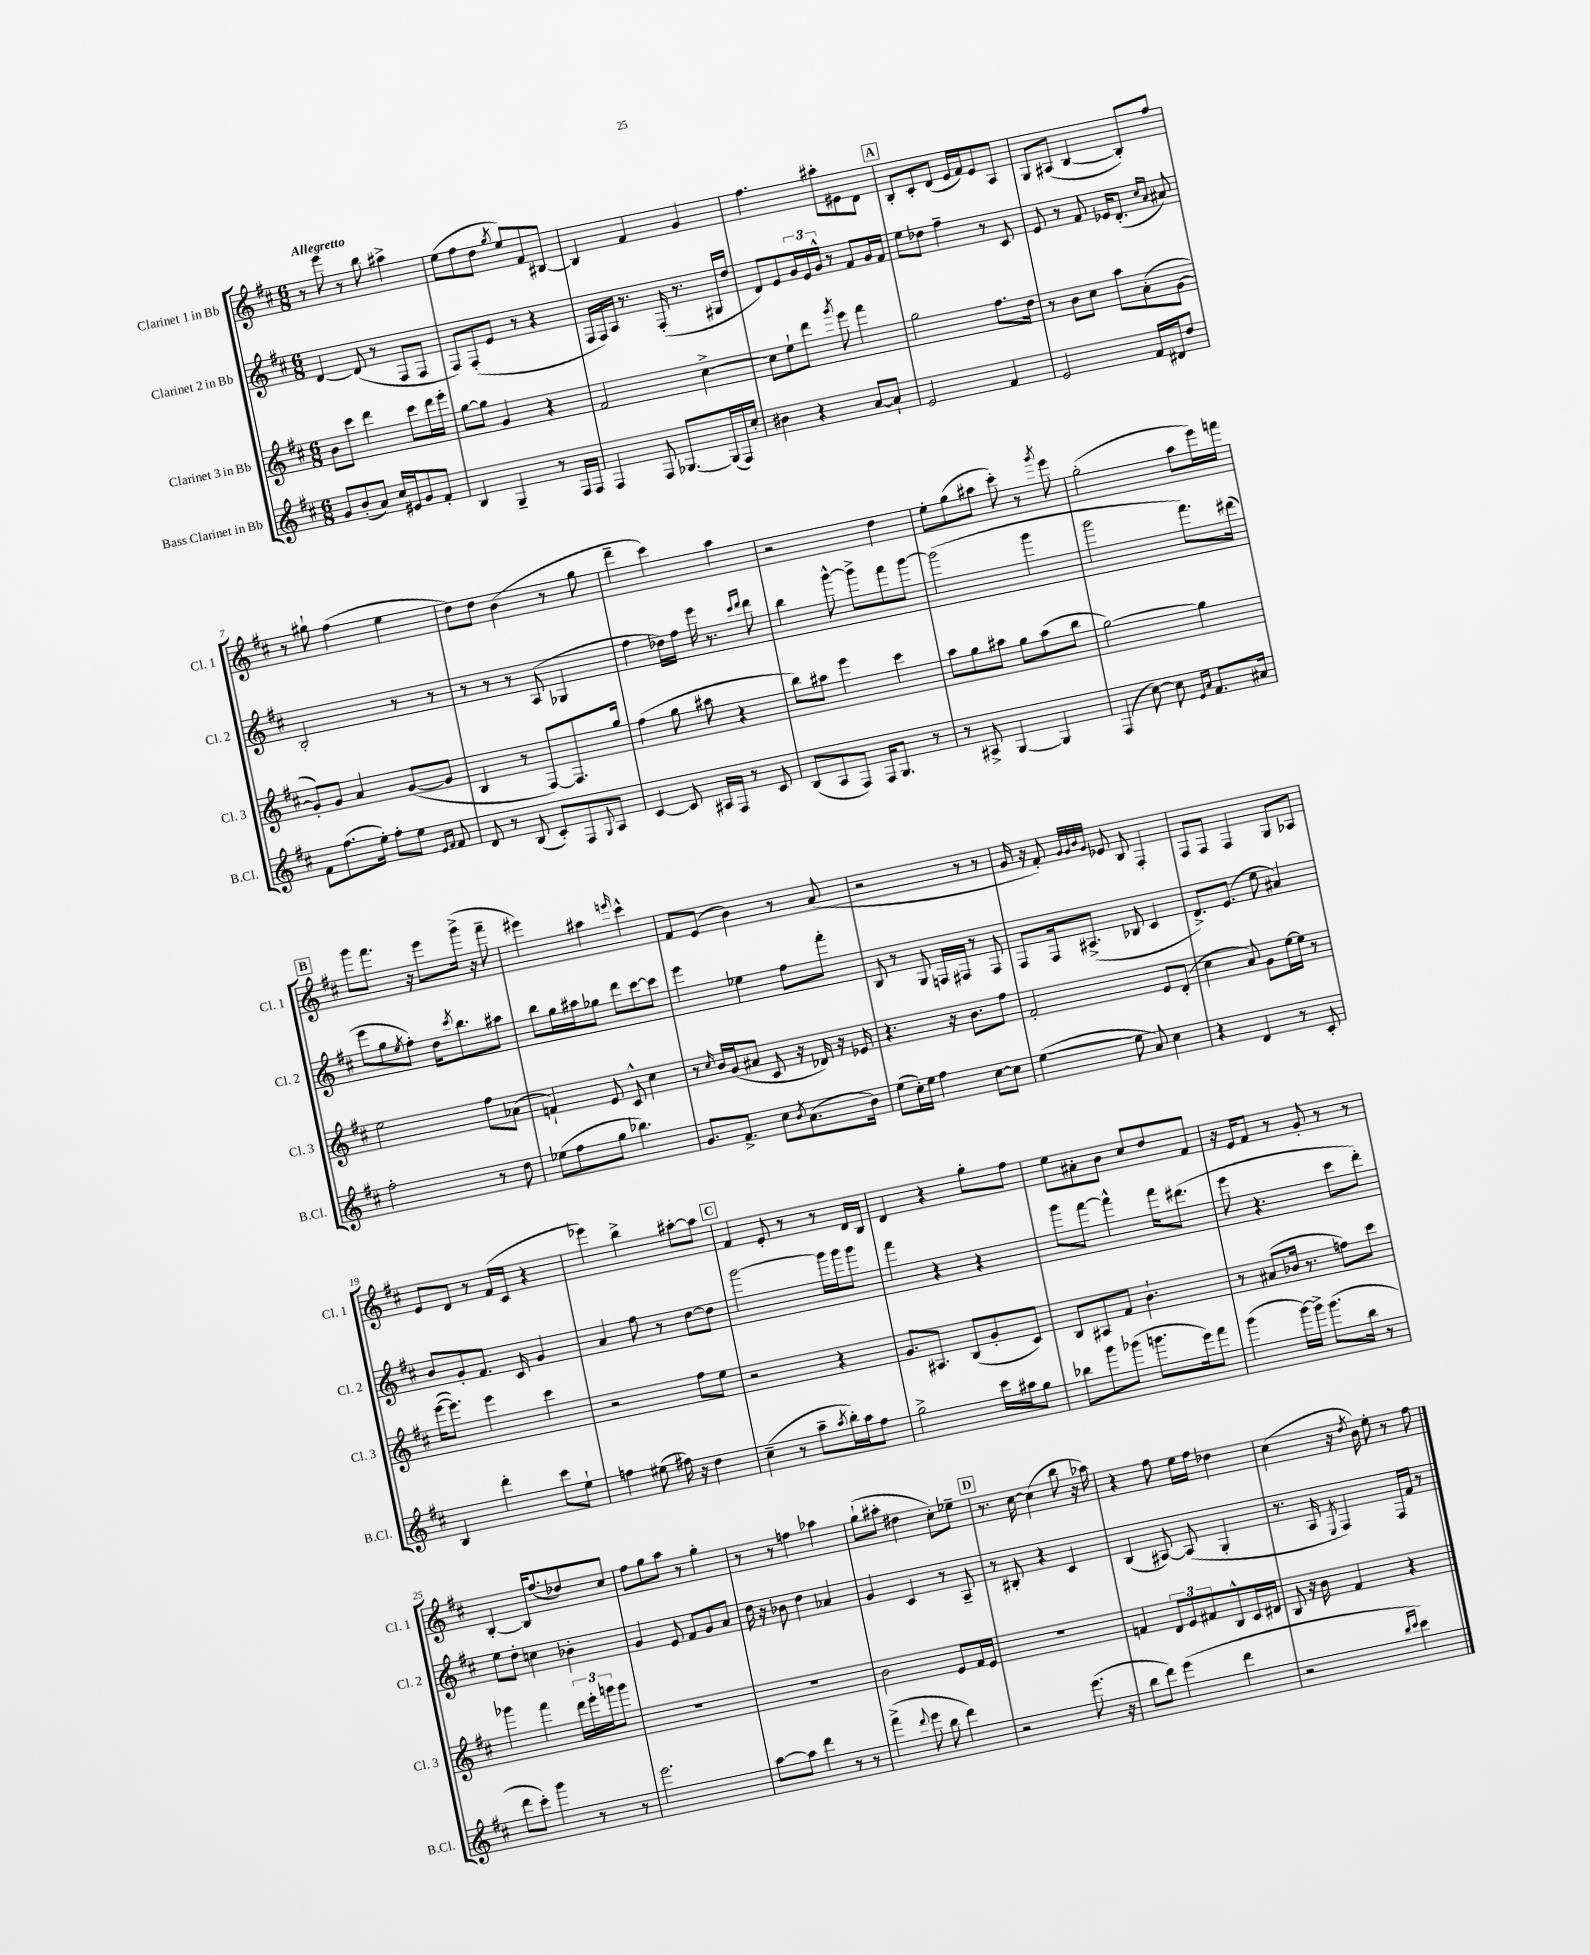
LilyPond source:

<<
\new StaffGroup <<
\new Staff = "s0" \with { instrumentName = "Clarinet 1 in Bb" shortInstrumentName = "Cl. 1" } {
    \clef treble \key d \major \numericTimeSignature \time 6/8 \tempo "Allegretto"
    r8 e'''8 r8 b''8 ais''4-> |
    e''8( fis''8 d''8 \acciaccatura { g''8 } e''8) fis'8 bis8~ |
    bis4 fis'4 g'4 |
    fis''4. ais''8-. eis'8 d'8 |
    \mark \markup { \box "A" } b8-. cis'8-. d'8( e'16 fis'16) e'8 a8 |
    g8 ais8( b4~ b8-.) fis''8 |
    r8 gis''8-! fis''4( e''4 |
    d''8) d''8 b'4( r8 g''8 |
    d'''4-- cis'''4) a''4 |
    r2 d''4 |
    e''8-. g''8( ais''8 cis'''8-.) r8 \acciaccatura { g'''8 } e'''8 |
    g''2-.( a''8 e'''16) f'''16 |
    \mark \markup { \box "B" } g'''8 fis'''8. r16 e'''8 g'''16->( r16 fis'''8-- |
    eis'''4) ais''4 \grace { e'''16 } cis'''4-^ |
    fis'8 e'8( b'4) r8 a'8( |
    r2 r8 r8 |
    g'16 r16 fis'8-.) \grace { g'32 g'32 b'32 g'32 } ees'8 b8 fis4-. |
    fis8 fis8 fis4 g8 aes8 |
    e'8 d'8 r8 fis'16( cis'16 r4 |
    ees'''4) b''4-> ais''8~-. ais''8 |
    \mark \markup { \box "C" } fis'4 e'8-. r8 r8 d'16 b16 |
    d'4 r4 g''8-. fis''8 |
    e''8 ais'8-. b'8 cis''8 d''8 fis'8 |
    r16 e'16 fis'8 r8 g'8-. r8 r8 |
    b4~-. b16 fis''8.( des''8) cis''8 |
    fis''8 g''8 a''8 r8 g''4-. |
    r8 r8 f''4 aes''4 |
    g''8-!( ais''8-. dis''4 cis''8-.) ees''8-- |
    \mark \markup { \box "D" } r8. cis''16~ cis''4( b''8 r16 aes''16) |
    r4 fis''8 e''16 fis''16 des''4 |
    cis''4( r16 \acciaccatura { d''8 } b'16) e''8-. r8 fis''8 \bar "|." |
}
\new Staff = "s1" \with { instrumentName = "Clarinet 2 in Bb" shortInstrumentName = "Cl. 2" } {
    \clef treble \key d \major \numericTimeSignature \time 6/8
    d'4~ d'8( r8 fis8 fis8 |
    fis8) fis8-.( e'8 r8 r4 |
    fis16 fis16) a16 r8. fis16-.( r8. gis16 d''16 |
    d'8) e'8 \tuplet 3/2 { g'16 e'16 g'16-^ } r8 fis'8 g'16 fis'16 |
    \mark \markup { \box "A" } e''8 des''8 fis''4-- r8 cis'8 |
    e'8 r8 fis'8 ees'16 d'8.-.( \grace { cis''16 a'16 } ais'8) |
    b2-. r8 r8 |
    r8 r8 r8 a8( ges4 |
    fis''4 des''16) fis''16 e'''16 r8. \grace { cis'''16 d'''16 } d'''8 |
    b''4 g'''8~-^ g'''8-> fis'''8 g'''8~ |
    g'''2( g'''4 |
    g'''2 fis'''8.) dis'''16( |
    \mark \markup { \box "B" } e'''8 g''8 \acciaccatura { e''8 } fis''8-.) d''16 \acciaccatura { cis'''8 } b''8. ais''8 |
    b''8 g''16 ais''16 ges''8 d'''8 cis'''8~ cis'''8 |
    e'''4 ees''4 fis''8 fis'''8-. |
    b8 r8 g8 f16 fis16 r8 fis8 |
    fis8 fis16 ais8.->( bes8 cis'4 |
    d'8.->) e'8.( e''8 ais'4) |
    b'8 g'8-. fis'8. cis'16 g'4 |
    a'4 fis''8 r8 d''8~ d''8 |
    \mark \markup { \box "C" } g'''2~ g'''16 g'''16 g'''8 |
    fis'''4 r4 r4 |
    g'''8 fis'''8~ fis'''4-^ fis'''16 dis'''8.( |
    e'''8 r4. cis'''8 d'''8-.) |
    e''8 d''8-. c''4 bes'4-. |
    g'4 e'8 fis'8 g'8 a'8 |
    d''16 r16 bes'8 d''4 aes'4 |
    g'4 cis'4 r8 a8-- |
    \mark \markup { \box "D" } r8 bis8-. r4 cis'4 |
    b4( ais8~) ais8( g4-. |
    r8. a16 \acciaccatura { e8 } fis4) fis16 fis'16 r8 \bar "|." |
}
\new Staff = "s2" \with { instrumentName = "Clarinet 3 in Bb" shortInstrumentName = "Cl. 3" } {
    \clef treble \key d \major \numericTimeSignature \time 6/8
    b'8 cis'''8 d'''4 cis'''8 d'''16 e'''16-. |
    g''8~ g''8 g'4 r4 |
    fis'2 cis''4~-> |
    cis''8 e''8-! d'''8 \acciaccatura { g'''8 } e'''8 fis'''4 |
    \mark \markup { \box "A" } g''2 fis''8. d''16 |
    r8 b'8 cis''8 a''8 a'8-.( g'8~ |
    g'8-.) g'8 a'4 g'8~( g'8 |
    b4 r8 fis8~) fis8. g''16 |
    fis''4( g''8 ais''8 r4 |
    b''8) ais''8 e'''4 cis'''4 |
    a''8 g''8 ais''8 g''8 ais''8( b''8 |
    g''2~) g''4 |
    \mark \markup { \box "B" } e''2 fis''8 aes'8( |
    f'4-!) e'8 cis'8-^ cis''4 |
    r8 \grace { cis''16 } b'16 g'16( ais'8 cis'8 r16 des'16) r16 ees'16 |
    r4. r16 b'8. fis''8 |
    fis'2-. e'8 d'8-.( |
    cis''4 a'8) g'8 e''16~ e''16 r8 |
    e'''16~( e'''8.) e'''4 cis'''4 |
    r2 fis''8 e''8 |
    \mark \markup { \box "C" } r2 r4 |
    g'8. ais8. b8( g'8-. cis'8) |
    b8 ais8 fis'8 b'4.-! |
    r8 ais'8( bes'16 r8. f''8) cis'''8 |
    ges'''4 fis'''4 \tuplet 3/2 { d'''16 e'''16-. g'''16 } g'''8 |
    R2. |
    R2. |
    b'2 e'8 fis'16 e'16 |
    \mark \markup { \box "D" } R2. |
    f'4 \tuplet 3/2 { d'8 e'8 fis'8 } b8-^ cis'16 dis'16 |
    b8 r16 b'16 fis'4 r4 \bar "|." |
}
\new Staff = "s3" \with { instrumentName = "Bass Clarinet in Bb" shortInstrumentName = "B.Cl." } {
    \clef treble \key d \major \numericTimeSignature \time 6/8
    g'8 b'8-.( a'8) cis''16 eis'16 g'8 fis'8-. |
    b4 g4-- r8 fis16 fis16 |
    fis4 fis8 ges8.~ ges16( fis16) cis''16-. |
    bis'4 r4 a'8~ a'8-! |
    \mark \markup { \box "A" } e'2 fis'4 |
    e'2 fis'16 dis'16 d''8 |
    fis'8 fis''8.( e''16-.) fis''8-. e''8 \grace { e'16 fis'16 } fis'8 |
    d'8 r8 b8( cis'8-.) fis8 \appoggiatura { g8 } a8 |
    cis'4~ cis'8 ais16 fis16 r8 cis'8 |
    b8( a8 fis8) fis16 g8. r8 |
    r8 ais8-> g4~ g4 |
    fis4( cis''8~) cis''8 \grace { e'16 a'16 } fis'8. ais'16 |
    \mark \markup { \box "B" } fis''2-. r8 d''8 |
    ees''8( fis''8 g''8 bes''4.) |
    g'8. fis'8.-> cis''8 \acciaccatura { b'8 } a'8.( b'16) |
    e''8( cis''16-.) e''16 fis''4 cis''8~ cis''8 |
    e''4~( e''8 a'8) cis''4 |
    r4 d'4 r8 cis'8-. |
    b4 d'''4-. cis'''8 e''8-! |
    f''4 eis''8( fis''16) r16 d''4 |
    \mark \markup { \box "C" } cis''4--( r8 a''8-- \acciaccatura { a''8 } b''16-.) a''16 fis''8 |
    g''2-> cis'''16 ais''16 g''8 |
    bes''8 g'''8 ges'''8( g'''8. e'''16) fis'''8 |
    g'''4( g'''16~) g'''16-> g'''8.( b''16 r8 |
    d'''8 cis'''8-.) g'''4 r8 r8 |
    e'''2. |
    a''8~ a''8 d'''4 r8 r8 |
    fis'''4->( \appoggiatura { d'''8 } e'''8 b''8 d'''4) |
    \mark \markup { \box "D" } r2 e'''8.( r16 |
    b''8 d'''8) e'''4( d'''4 |
    r2 \grace { b''16 cis'''16 } cis'''4) \bar "|." |
}
>>
>>
